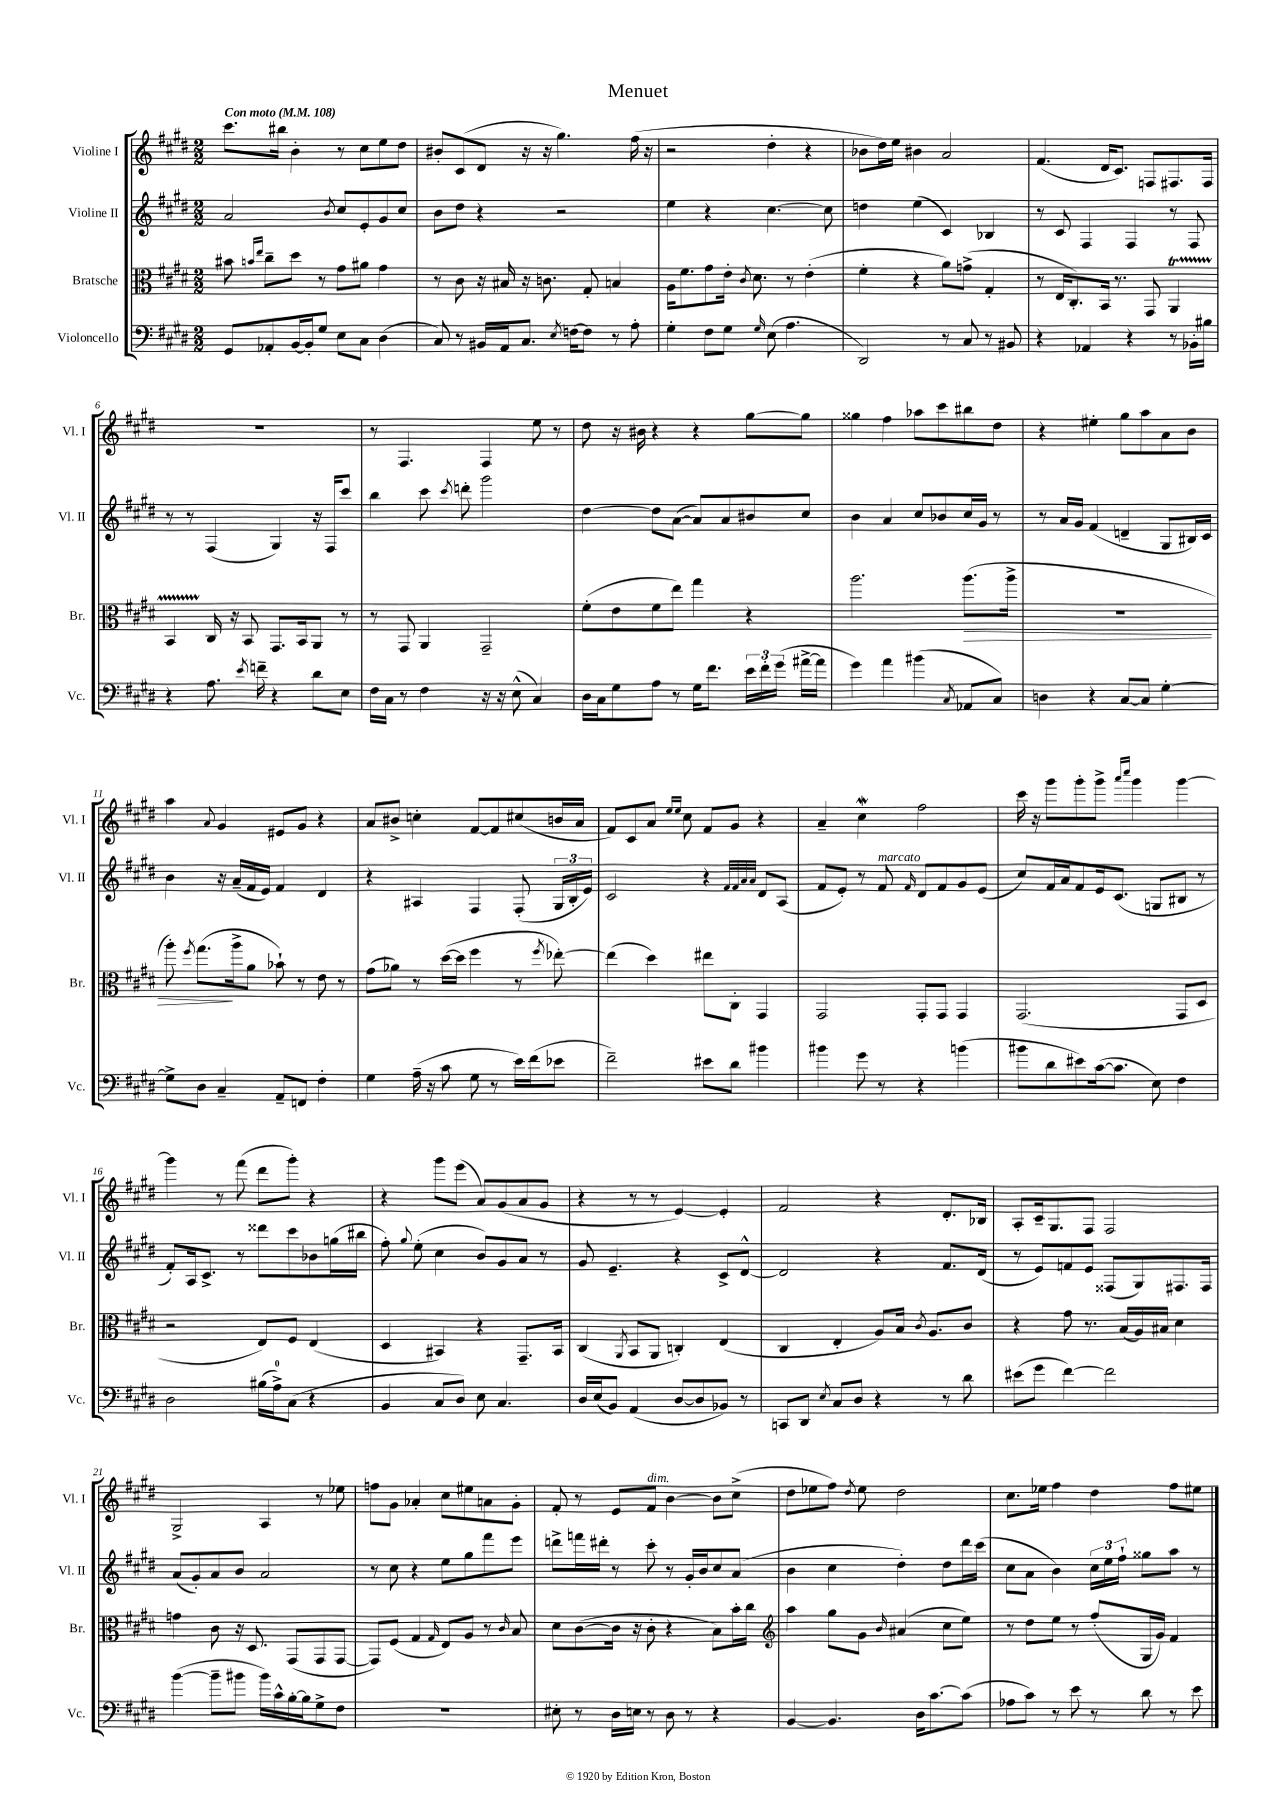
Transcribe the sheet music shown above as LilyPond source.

\header { title = "Menuet" }
<<
\new StaffGroup <<
\new Staff = "s0" \with { instrumentName = "Violine I" shortInstrumentName = "Vl. I" } {
    \clef treble \key e \major \numericTimeSignature \time 2/2 \tempo "Con moto" 4 = 108
    \autoBeamOff cis'''8.[ bis''16] b'4-. r8 cis''8[ e''8 dis''8] |
    bis'8[-. cis'8( dis'8] r16 r16 gis''4.) fis''16( r16 |
    r2 dis''4-. r4 |
    bes'8[ dis''16) e''16] bis'4 a'2 |
    fis'4.( dis'16[ cis'8.]) f8[ fis8. fis16] |
    R1 |
    r8 fis4. fis4 e''8 r8 |
    dis''8 r16 bis'16 r4 r4 gis''8[~ gis''8] |
    gisis''4 fis''4 aes''8[ cis'''8 bis''8 dis''8] |
    r4 eis''4-. gis''8[ a''8 a'8 b'8] |
    a''4 \appoggiatura { a'8 } gis'4 eis'8[ gis'8] r4 |
    a'8[ bis'8]-> c''4-. fis'8[~ fis'8 cis''8( b'16 a'16] |
    fis'8[) cis'8 a'8] \grace { e''16[ e''16] } cis''8 fis'8[ gis'8] r4 |
    a'4-- cis''4\mordent fis''2 |
    cis'''16 r16 gis'''8[ gis'''8-. gis'''8]-> \grace { a'''16[ cis''''16] } gis'''4 gis'''4~ |
    gis'''4 r8 fis'''8( dis'''8[ gis'''8]-.) r4 |
    r4 gis'''8[ e'''8]( a'8[) gis'8( a'8 gis'8] |
    r4 r8 r8 e'4~) e'4-. |
    fis'2 r4 dis'8.[-. bes16] |
    a8[-. cis'16-- gis8. fis8] fis2 |
    gis2-> a4 r8 ees''8 |
    f''8[ gis'8] aes'4-. cis''8[ eis''8 a'8 gis'8]-. |
    fis'8-. r8 e'8[ fis'8]^\markup { \italic "dim." } b'4~ b'8[ cis''8]->( |
    dis''8[ ees''8 fis''8]) \acciaccatura { dis''8 } ees''8 dis''2 |
    cis''8.[ ees''16] fis''4 dis''4 fis''8[ eis''8] \bar "|." |
}
\new Staff = "s1" \with { instrumentName = "Violine II" shortInstrumentName = "Vl. II" } {
    \clef treble \key e \major \numericTimeSignature \time 2/2
    \autoBeamOff a'2 \acciaccatura { b'8 } cis''8[ e'8-. gis'8 cis''8] |
    b'8[ dis''8] r4 r2 |
    e''4 r4 cis''4.~ cis''8 |
    d''4 e''4( cis'4) bes4 |
    r8 cis'8 fis4 fis4 r8 fis8 |
    r8 r8 fis4( gis4) r16 fis16[ cis'''8] |
    b''4 cis'''8 \acciaccatura { cis'''8 } d'''8-. gis'''2 |
    dis''4~ dis''8[ a'8]~( a'8[) a'8 bis'8 cis''8] |
    b'4 a'4 cis''8[ bes'8 cis''16 gis'16] r8 |
    r8 a'16[ gis'16] fis'4( d'4-- gis8[ bis16) cis'16] |
    b'4 r16 a'16[--( fis'16 e'16]) fis'4 dis'4 |
    r4 ais4 fis4 fis8-.( \tuplet 3/2 { gis16[ b16-. e'16]) } |
    cis'2 r4 \grace { fis'32[ fis'32 a'32 a'32] } dis'8[ a8]( |
    fis'8[ e'8]-.) r8 fis'8^\markup { \italic "marcato" } \grace { fis'16 } dis'8[ fis'8 gis'8 e'8]( |
    cis''8[) fis'16 a'16 fis'8 e'16 cis'8.]( g8[ bis8] r8 |
    fis'8[-.) a16 cis'8.]-> r8 disis'''8[ cis'''8 bes'8 g''16( bis''16] |
    fis''8-.) \appoggiatura { gis''8 } e''8-.( cis''4 b'8[) gis'8 a'8] r8 |
    gis'8 e'4.-- r4 cis'8[-> dis'8]~-^ |
    dis'2 r4 fis'8.[ dis'16]( |
    r8 e'8[) f'8 e'8] fisis8[( gis8) fis8. fis16] |
    a'8[( gis'8-.) a'8 b'8] a'2 |
    r8 cis''8 r4 e''8[ gis''8 fis'''8 e'''8] |
    d'''8[-> f'''16 dis'''16]-. r8 cis'''8-. r8 gis'16[-. b'16 cis''8 a'8]( |
    b'4 cis''4 dis''4-.) dis''8[ dis'''16 cis'''16]( |
    cis''8[ a'8] b'4) \tuplet 3/2 { cis''16[ e''16 fis''16]-! } gisis''8[ a''8] r8 \bar "|." |
}
\new Staff = "s2" \with { instrumentName = "Bratsche" shortInstrumentName = "Br." } {
    \clef alto \key e \major \numericTimeSignature \time 2/2
    \autoBeamOff bis'8 \grace { b'16[ e''16] } cis''8[-- dis''8] r8 gis'8[ ais'8] gis'4 |
    r8 cis'8 r16 bis16 r16 c'8. gis8-. b4 |
    a16[ fis'8. gis'8 e'16]-. \acciaccatura { cis'8 } dis'8. r8 e'4-.( |
    fis'4-. r4 a'8[) g'8]->( gis4-. |
    r8 e16[ cis8.-.) b,16] r8. gis,8 a,4\startTrillSpan |
    b,4 cis16\stopTrillSpan r16 b,8 gis,8.[ b,16 a,8] r8 |
    r8 gis,8 a,4 gis,2-- |
    fis'8[-.( e'8 fis'8 e''8]) gis''4 r4 |
    a''2. a''8.[\>( a''16]-> |
    R1 |
    a''8-.) \acciaccatura { fis''8 } gis''8.[\!( a''16-> a'8] bes'8-!) r8 e'8 r8 |
    gis'8[( aes'8]) r8 dis''16[~( dis''16] fis''4 r8 \acciaccatura { fis''8 } ees''8~-.) |
    ees''4( dis''4) eis''8[ cis8]-. gis,4 |
    gis,2 gis,8[-. gis,8] gis,4 |
    gis,2.( gis,8[ dis8] |
    r2 e8[) fis8] e4( |
    dis4 bis,4) r4 gis,8.[-- bis,16] |
    cis4( \acciaccatura { a,8 } b,8[ a,8] c4-.) e4( |
    cis4 e4-. a8[) b16] \acciaccatura { cis'8 } a8.[ cis'8] |
    r4 gis'8 r8. b16[( a16) bis16] dis'4 |
    g'4 cis'8 r16 dis8. gis,8[( gis,8 gis,8]~ |
    gis,8[) fis8]( gis4 \grace { gis16 } e8[) a8] r8 \grace { cis'16 } b8 |
    dis'8[ cis'8~( cis'16] r16 cis'8-. r4 b8[) b'16-. cis''16] |
    \clef treble a''4 gis''8[ gis'8] \grace { b'16 } ais'4( cis''8[ e''8]) |
    r8 dis''8[ e''8] r8 fis''8[-.( gis16 gis'16]) fis'4 \bar "|." |
}
\new Staff = "s3" \with { instrumentName = "Violoncello" shortInstrumentName = "Vc." } {
    \clef bass \key e \major \numericTimeSignature \time 2/2
    \autoBeamOff gis,8[ aes,8-. b,16~ b,16-. gis8] e8[ cis8] dis4( |
    cis8) r8 bis,16[ a,16 cis8.] \acciaccatura { e8 } f16[~ f8] r8 a8-. |
    gis4-. fis8[ gis8] \grace { gis16 } e8( a4. |
    dis,2) r8 cis8 r8 bis,8 |
    r4 aes,4 r4 r8 bes,16[-. bis16] |
    r4 a8. \acciaccatura { e'8 } f'16-- r4 dis'8[ e8] |
    fis16[ cis16] r8 fis4 r16 r16 e8-^( cis4) |
    dis16[ cis16 gis8 a8] r8 gis16[ fis'8.] \tuplet 3/2 { e'16[ fis'16-. gis'16]( } ais'16[~-> ais'16] |
    gis'4) a'4 bis'4( \acciaccatura { cis8 } aes,8[ cis8]) |
    d4 r4 cis8[~ cis8] gis4~-. |
    gis8[-> dis8] cis4-- a,8[-- f,8] fis4-. |
    gis4 a16--( r16 cis'8 gis8 r8 e'16[) fis'16( ees'8] |
    fis'2--) eis'8[ dis'8] bis'4 |
    bis'4 gis'8 r8 r4 b'4( |
    bis'8[ dis'8 eis'8) cis'16~( cis'8.] e8) fis4 |
    dis2 bis16[( a16-0->) cis8]( r4 |
    b,4 cis8[ dis8]) e8 cis4. |
    dis16[ e16( b,8]) a,4( dis8[~ dis8 bes,8]) r8 |
    c,8[ dis,8] \acciaccatura { e8 } cis8[ dis8] r4 r8 dis'8 |
    eis'8[( gis'8] fis'4~) fis'2 |
    b'4~( b'8[-- bis'8] bis'16[) cis'16-^ b16~-. b16 gis8-> fis8] |
    R1 |
    eis8-. r8 dis16[ e16] r8 dis8 r8 r4 |
    b,4~ b,4. dis16[ cis'8.~ cis'8]( |
    aes8[ cis'8]) r8 e'8 r8 dis'8 r8 e'8 \bar "|." |
}
>>
>>
